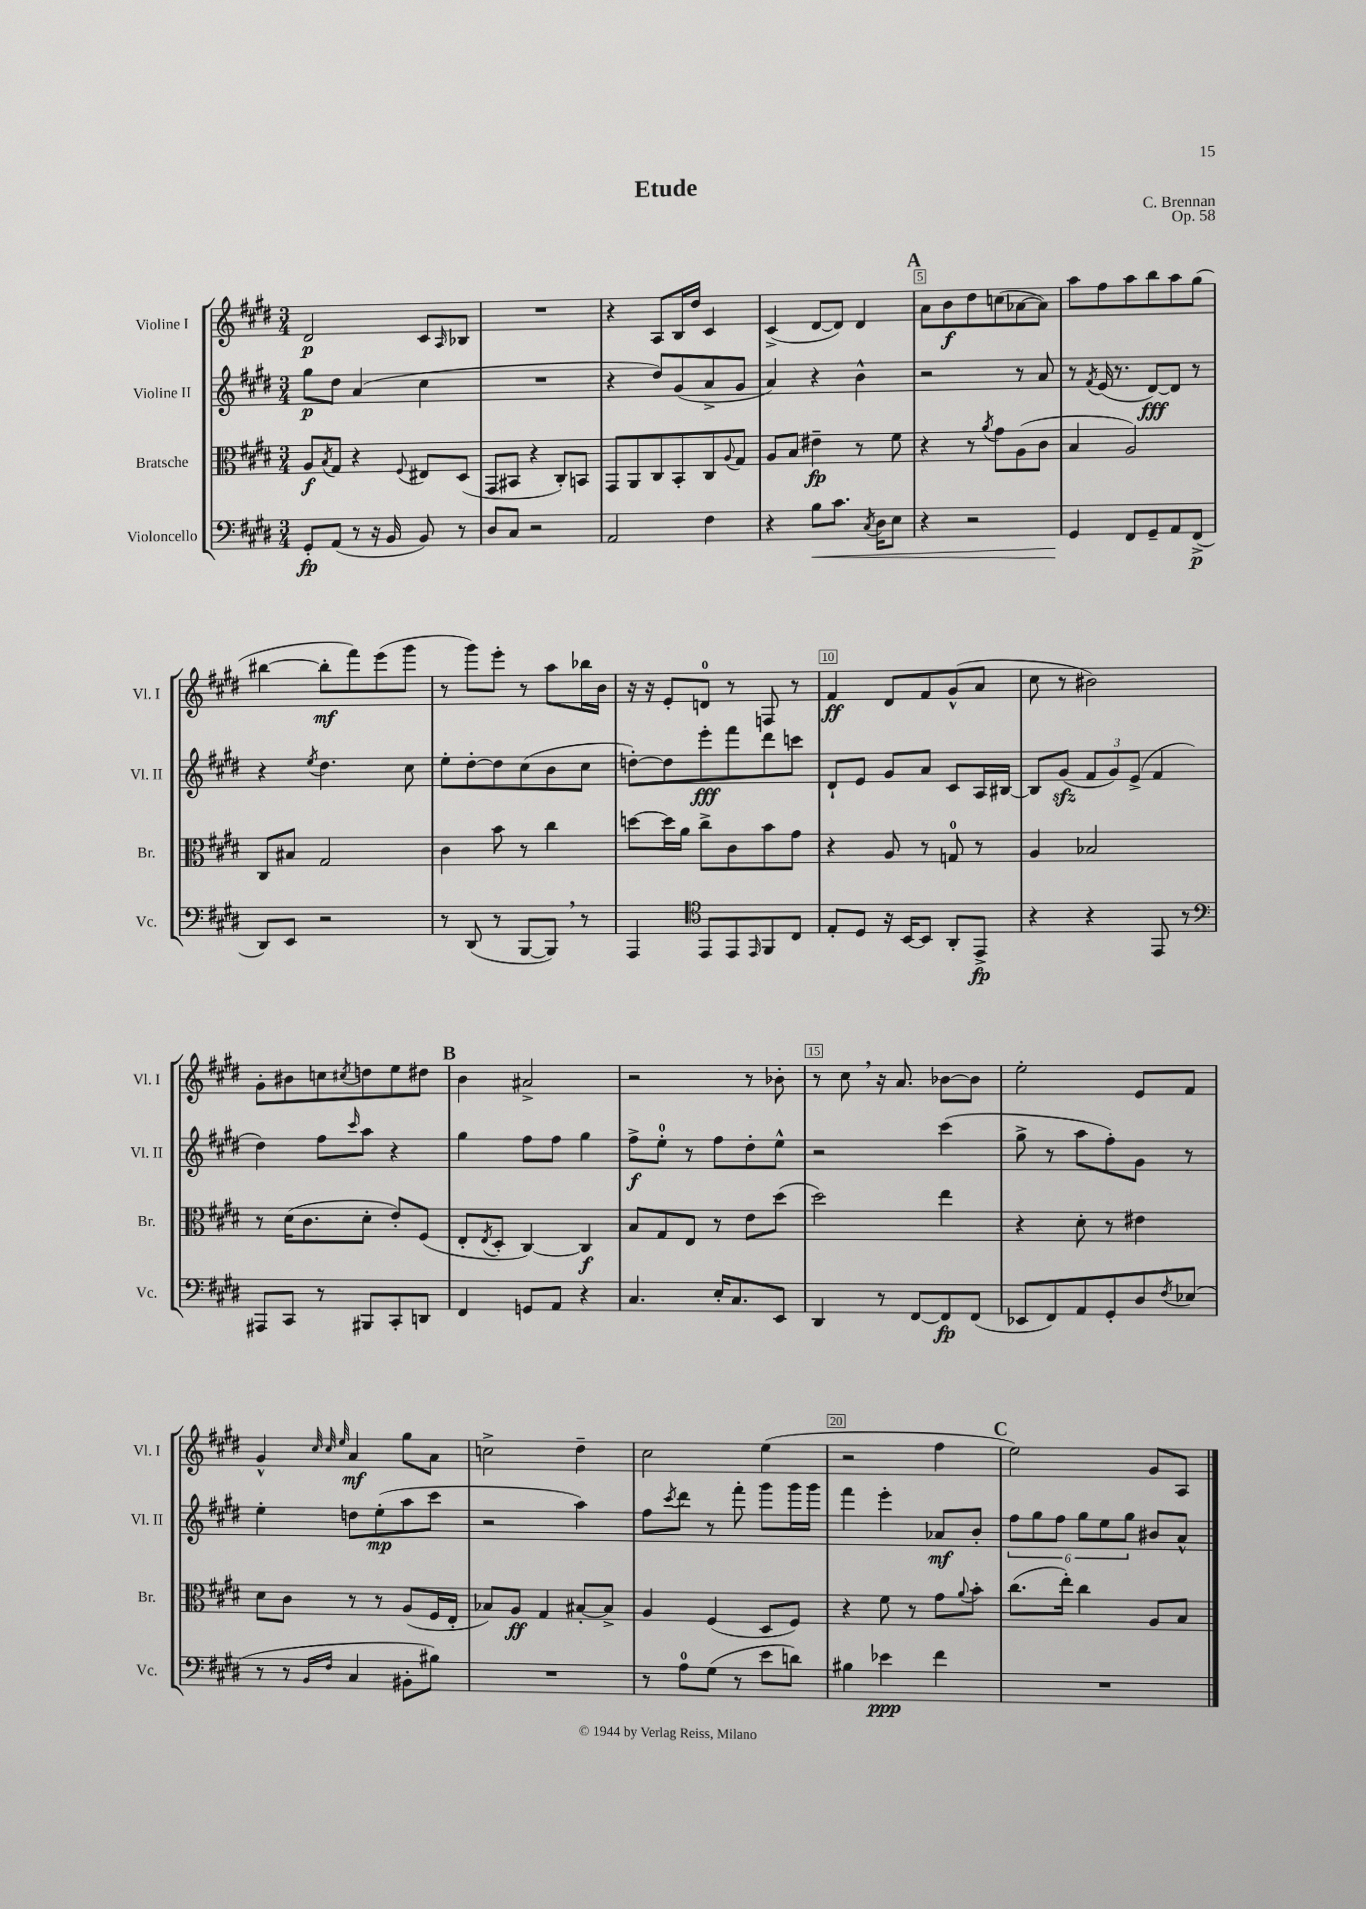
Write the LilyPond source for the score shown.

\header { title = "Etude" composer = "C. Brennan" opus = "Op. 58" }
<<
\new StaffGroup <<
\new Staff = "s0" \with { instrumentName = "Violine I" shortInstrumentName = "Vl. I" } {
    \clef treble \key e \major \numericTimeSignature \time 3/4
    dis'2\p cis'8 \grace { a16 } bes8 |
    R2. |
    r4 a8 b16 dis''16 cis'4 |
    cis'4->( dis'8~ dis'8) dis'4 |
    \mark \markup { \bold "A" } a'8 b'8\f dis''8 c''8( aes'8~ aes'8) |
    a''8 fis''8 a''8 b''8 a''8 gis''8( |
    bis''4~ bis''8-.\mf fis'''8) e'''8( gis'''8 |
    r8 gis'''8) e'''8-. r8 a''8 bes''16 b'16 |
    r16 r16 e'8-. d'8-0 r8 f8 r8 |
    fis'4\ff dis'8 fis'8 gis'8-^( a'8 |
    cis''8 r8 bis'2) |
    gis'8-. bis'8 c''8 \acciaccatura { cis''8 } d''8 e''8 dis''8 |
    \mark \markup { \bold "B" } b'4 ais'2-> |
    r2 r8 bes'8-. |
    r8 cis''8 \breathe r16 a'8. bes'8~ bes'8 |
    e''2-. e'8 fis'8 |
    gis'4-^ \grace { cis''32 cis''32 e''32 } a'4\mf gis''8 a'8 |
    c''2-> dis''4-- |
    cis''2 e''4( |
    r2 fis''4 |
    \mark \markup { \bold "C" } e''2) gis'8 a8 \bar "|." |
}
\new Staff = "s1" \with { instrumentName = "Violine II" shortInstrumentName = "Vl. II" } {
    \clef treble \key e \major \numericTimeSignature \time 3/4
    gis''8\p dis''8 a'4( cis''4 |
    R2. |
    r4 dis''8) gis'8( a'8-> gis'8 |
    a'4) r4 b'4-^ |
    \mark \markup { \bold "A" } r2 r8 a'8 |
    r8 \acciaccatura { fis'8 } e'16( r8. dis'8~\fff) dis'8 r8 |
    r4 \acciaccatura { e''8 } dis''4. cis''8 |
    e''8-. dis''8~-. dis''8 cis''8( b'8 cis''8 |
    d''8~-.) d''8 e'''8-.\fff fis'''8 dis'''8 c'''8 |
    dis'8-! e'8 gis'8 a'8 cis'8 a16 bis16~ |
    bis8 gis'8\sfz( \tuplet 3/2 { fis'8 gis'8) e'8->( } fis'4 |
    dis''4) fis''8 \grace { cis'''16 } a''8 r4 |
    \mark \markup { \bold "B" } gis''4 fis''8 fis''8 gis''4 |
    fis''8->\f e''8-0-. r8 fis''8 dis''8-. e''8-^ |
    r2 cis'''4( |
    gis''8-> r8 a''8 fis''8-.) gis'8 r8 |
    e''4-. d''8 e''8-.\mp( a''8 cis'''8 |
    r2 a''4) |
    fis''8 \acciaccatura { cis'''8 } dis'''8 r8 fis'''8-. gis'''8 gis'''16 gis'''16 |
    fis'''4 e'''4-. aes'8\mf b'8-. |
    \mark \markup { \bold "C" } \tuplet 6/4 { fis''8 gis''8 fis''8 gis''8 e''8 gis''8 } bis'8 a'8-^ \bar "|." |
}
\new Staff = "s2" \with { instrumentName = "Bratsche" shortInstrumentName = "Br." } {
    \clef alto \key e \major \numericTimeSignature \time 3/4
    a8\f \acciaccatura { b8 } gis8 r4 \appoggiatura { fis8 } eis8 dis8( |
    gis,8 bis,8 r4 cis8-.) b,8 |
    gis,8 a,8 cis8 b,8-. cis8 \appoggiatura { a8 } gis8 |
    a8 b8 eis'4--\fp r8 fis'8 |
    \mark \markup { \bold "A" } r4 r8 \acciaccatura { a'8 } gis'8 a8( cis'8 |
    b4 a2) |
    cis8 bis8 gis2 |
    cis'4 b'8 r8 cis''4 |
    d''8~ d''16 a'16 cis''8-> cis'8 b'8 gis'8 |
    r4 a8 r8 g8-0 r8 |
    a4 bes2 |
    r8 dis'16( cis'8. dis'8-. e'8-.) fis8( |
    \mark \markup { \bold "B" } e8-. \acciaccatura { e8 } dis8-. cis4~) cis4\f |
    b8 gis8 e8 r8 e'8 dis''8( |
    dis''2) e''4 |
    r4 dis'8-. r8 eis'4 |
    dis'8 cis'8 r8 r8 a8( fis16 e16-. |
    bes8) a8\ff gis4 bis8~-. bis8-> |
    a4 fis4( dis8 fis8) |
    r4 fis'8 r8 gis'8 \appoggiatura { a'8 } b'8-. |
    \mark \markup { \bold "C" } cis''8.( e''16-.) cis''4 a8 b8 \bar "|." |
}
\new Staff = "s3" \with { instrumentName = "Violoncello" shortInstrumentName = "Vc." } {
    \clef bass \key e \major \numericTimeSignature \time 3/4
    gis,8-.\fp a,8( r8 r16 b,16 b,8) r8 |
    dis8 cis8 r2 |
    a,2 fis4 |
    r4 b8\< cis'8. \acciaccatura { cis8 } dis16 e8 |
    \mark \markup { \bold "A" } r4 r2 |
    gis,4\! fis,8 gis,8-- a,8 fis,8->\p( |
    dis,8) e,8 r2 |
    r8 dis,8( r8 b,,8~ b,,8) \breathe r8 |
    a,,4 \clef tenor e,8 e,8 \grace { e,16 } fis,8 cis8 |
    e8-. dis8 r16 b,16~ b,8 a,8-. e,8->\fp |
    r4 r4 e,8 r8 |
    \clef bass ais,,8 cis,8 r8 bis,,8 cis,8-. d,8 |
    \mark \markup { \bold "B" } fis,4 g,8 a,8 r4 |
    cis4. e16-. cis8. e,8 |
    dis,4 r8 fis,8~ fis,8\fp fis,8( |
    ees,8 fis,8) a,8 gis,8-. dis8 \acciaccatura { fis8 } ees8( |
    r8 r8 \grace { b,16 fis16 } cis4 bis,8-. bis8) |
    R2. |
    r8 a8-0 gis8( r8 e'8 d'8) |
    bis4 ees'4\ppp fis'4 |
    \mark \markup { \bold "C" } R2. \bar "|." |
}
>>
>>
\layout { \context { \Score \override BarNumber.break-visibility = ##(#f #t #t) barNumberVisibility = #(every-nth-bar-number-visible 5) \override BarNumber.stencil = #(make-stencil-boxer 0.1 0.3 ly:text-interface::print) } }
